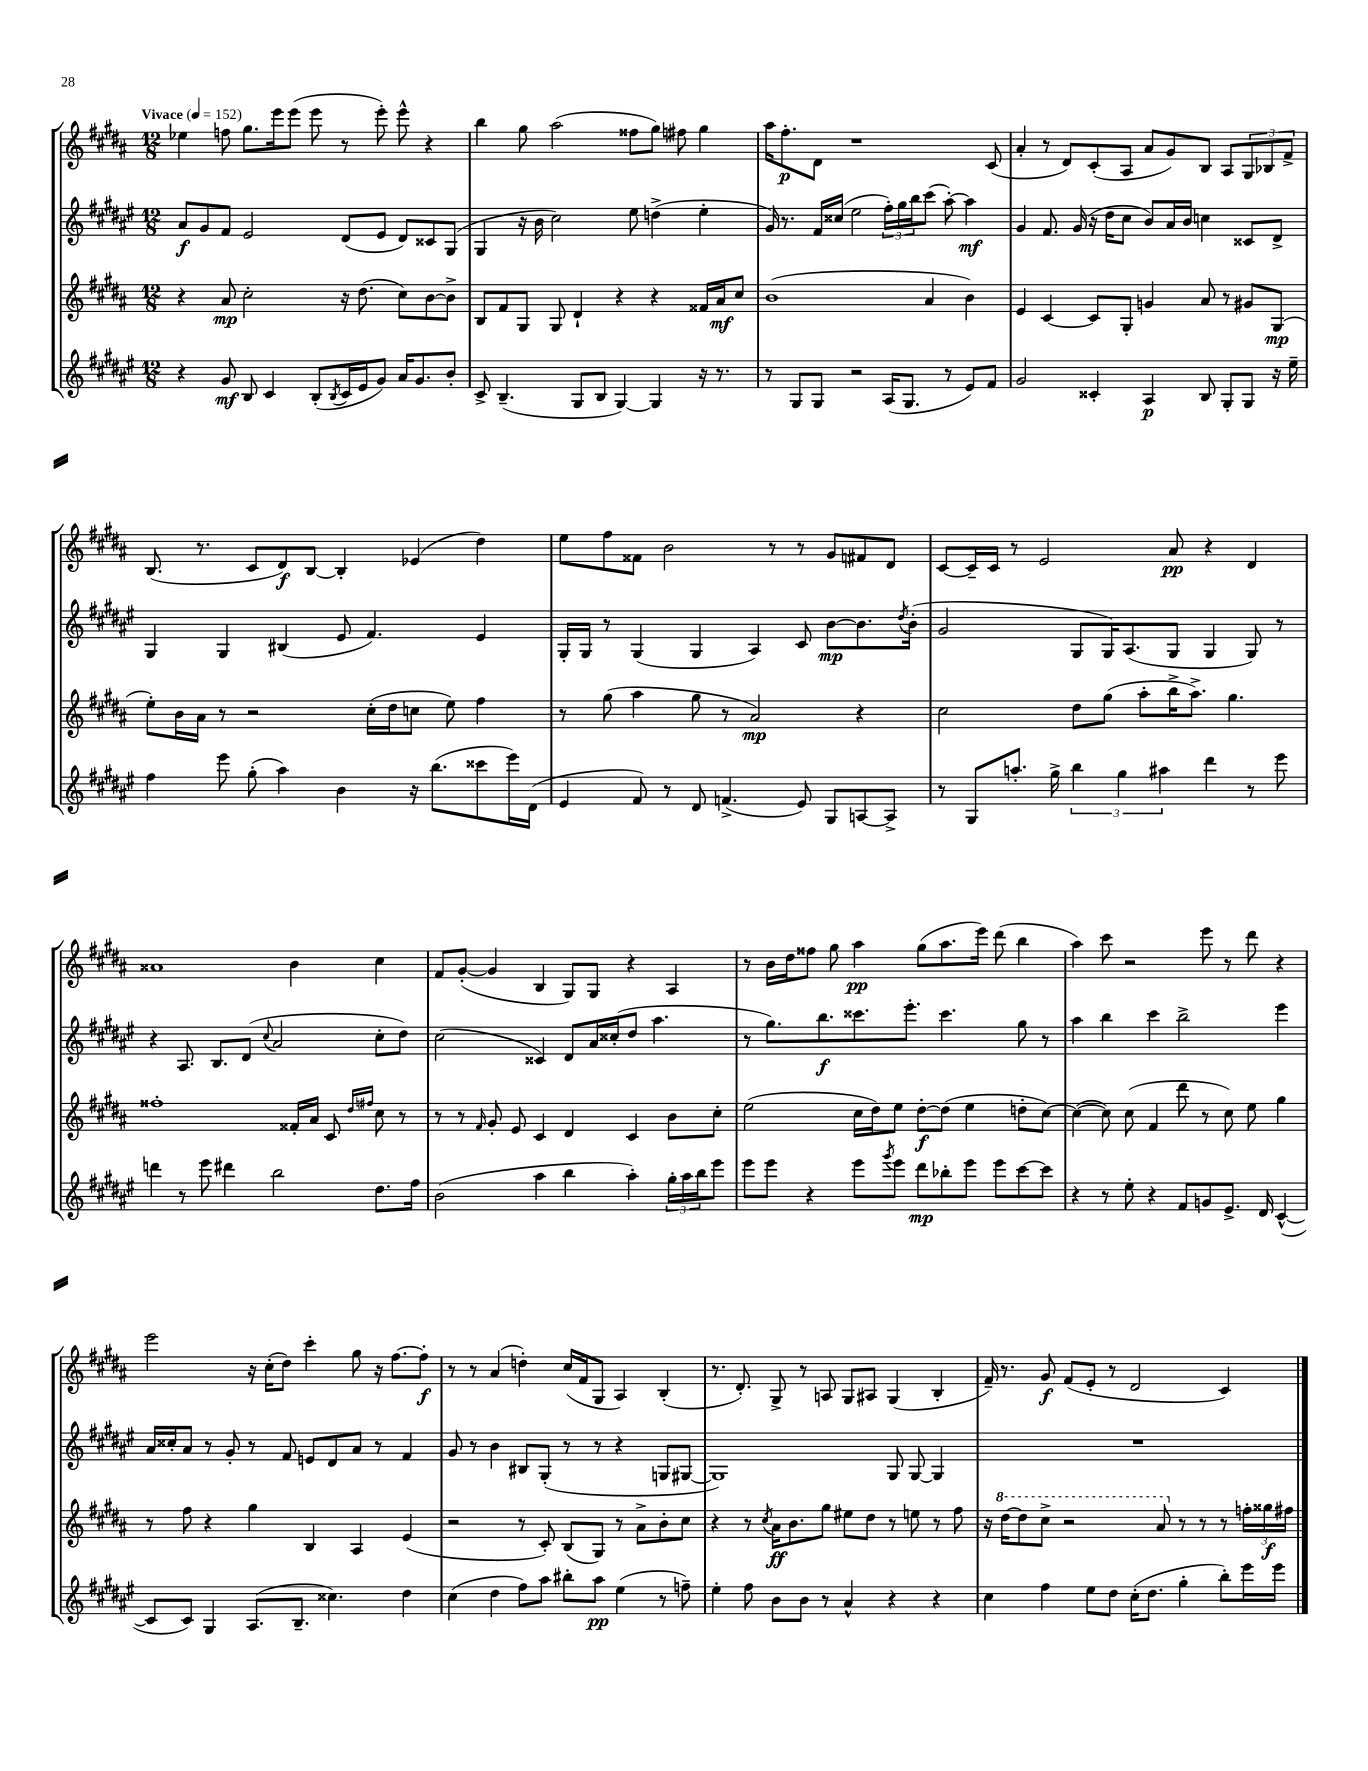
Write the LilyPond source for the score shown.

<<
\new StaffGroup <<
\new Staff = "s0" {
    \clef treble \key b \major \numericTimeSignature \time 12/8 \tempo "Vivace" 4 = 152
    ees''4 f''8 gis''8. e'''16 e'''8( e'''8 r8 e'''8-.) e'''8-^ r4 |
    b''4 gis''8 ais''2( fisis''8 gis''8) fis''8 gis''4 |
    ais''16 fis''8.-.\p dis'8 r1 cis'8( |
    ais'4-. r8 dis'8) cis'8-.( ais8 ais'8 gis'8) b8 ais8 \tuplet 3/2 { gis8 bes8 fis'8-> } |
    b8.( r8. cis'8 dis'8\f) b8~ b4-. ees'4( dis''4) |
    e''8 fis''8 fisis'8 b'2 r8 r8 gis'8 fis'8 dis'8 |
    cis'8~ cis'16-- cis'16 r8 e'2 ais'8\pp r4 dis'4 |
    aisis'1 b'4 cis''4 |
    fis'8 gis'8~-.( gis'4 b4 gis8) gis8 r4 ais4 |
    r8 b'16 dis''16 fisis''8 gis''8 ais''4\pp gis''8( ais''8. e'''16) dis'''8( b''4 |
    ais''4) cis'''8 r2 e'''8 r8 dis'''8 r4 |
    e'''2 r16 cis''16-.( dis''8) cis'''4-. gis''8 r16 fis''8.~ fis''8-.\f |
    r8 r8 ais'4( d''4-.) cis''16( fis'16 gis8 ais4) b4-.( |
    r8. dis'8.-.) gis8-> r8 a8 gis8 ais8 gis4( b4-. |
    fis'16--) r8. gis'8\f fis'8( e'8-. r8 dis'2 cis'4) \bar "|." |
}
\new Staff = "s1" {
    \clef treble \key fis \major \numericTimeSignature \time 12/8
    ais'8\f gis'8 fis'8 eis'2 dis'8( eis'8 dis'8) cisis'8 gis8( |
    gis4 r16 b'16 cis''2) eis''8 d''4->( eis''4-. |
    gis'16) r8. fis'16 cisis''16( eis''2 \tuplet 3/2 { fis''16-.) gis''16 b''16 } cis'''8( ais''8~-.) ais''4\mf |
    gis'4 fis'8. gis'16( r16 dis''16 cis''8 b'8) ais'16 b'16 c''4 cisis'8 dis'8-> |
    gis4 gis4 bis4( eis'8 fis'4.) eis'4 |
    gis16-. gis16 r8 gis4( gis4 ais4) cis'8 b'8~\mp b'8. \acciaccatura { dis''8 } b'16-.( |
    gis'2 gis8 gis16) ais8.( gis8 gis4 gis8) r8 |
    r4 ais8. b8. dis'8( \appoggiatura { cis''8 } ais'2 cis''8-. dis''8) |
    cis''2( cisis'4) dis'8 ais'16 cisis''16-.( dis''8 ais''4. |
    r8 gis''8.) b''8.\f cisis'''8. eis'''8.-. cisis'''4. gis''8 r8 |
    ais''4 b''4 cis'''4 b''2-> eis'''4 |
    ais'16 cisis''16-. ais'8 r8 gis'8-. r8 fis'8 e'8 dis'8 ais'8 r8 fis'4 |
    gis'8 r8 b'4 bis8 gis8-.( r8 r8 r4 g8 gis8~ |
    gis1) gis8 gis8~ gis4 |
    R1. \bar "|." |
}
\new Staff = "s2" {
    \clef treble \key b \major \numericTimeSignature \time 12/8
    r4 ais'8\mp cis''2-. r16 dis''8.( cis''8) b'8~ b'8-> |
    b8 fis'8 gis8 gis8 dis'4-! r4 r4 fisis'16 ais'16\mf cis''8 |
    b'1( ais'4 b'4) |
    e'4 cis'4~ cis'8 gis8-. g'4 ais'8 r8 gis'8 gis8\mp( |
    e''8-.) b'16 ais'16 r8 r2 cis''16-.( dis''16 c''8 e''8) fis''4 |
    r8 gis''8( ais''4 gis''8 r8 ais'2\mp) r4 |
    cis''2 dis''8 gis''8( ais''8-. b''16-> ais''8.->) gis''4. |
    fisis''1-. fisis'16-. ais'16 cis'8 \grace { dis''16 fis''16 } cis''8 r8 |
    r8 r8 \grace { fis'16 } gis'8-. e'8 cis'4 dis'4 cis'4 b'8 cis''8-. |
    e''2( cis''16 dis''16) e''8 dis''8~-.\f dis''8( e''4 d''8-. cis''8~) |
    cis''4~( cis''8) cis''8( fis'4 dis'''8 r8 cis''8) e''8 gis''4 |
    r8 fis''8 r4 gis''4 b4 ais4 e'4( |
    r2 r8 cis'8-.) b8( gis8) r8 ais'8-> b'8-. cis''8 |
    r4 r8 \acciaccatura { cis''8 } ais'16\ff b'8. gis''8 eis''8 dis''8 r8 e''8 r8 fis''8 |
    r16 \ottava #1 dis'''16~ dis'''8 cis'''8-> r2 ais''8 \ottava #0 r8 r8 r8 \tuplet 3/2 { f''16-. gisis''16\f fis''16 } \bar "|." |
}
\new Staff = "s3" {
    \clef treble \key fis \major \numericTimeSignature \time 12/8
    r4 gis'8\mf b8 cis'4 b8-.( \acciaccatura { b8 } cis'16 eis'16 gis'8) ais'16 gis'8. b'8-. |
    cis'8-> b4.--( gis8 b8 gis4~) gis4 r16 r8. |
    r8 gis8 gis8 r2 ais16( gis8. r8 eis'8) fis'8 |
    gis'2 cisis'4-. ais4\p b8 gis8-. gis8 r16 eis''16-- |
    fis''4 eis'''8 gis''8-.( ais''4) b'4 r16 b''8.( cisis'''8 eis'''16) dis'16( |
    eis'4 fis'8) r8 dis'8 f'4.->( eis'8) gis8 a8~ a8-> |
    r8 gis8 a''8.-. gis''16-> \tuplet 3/2 { b''4 gis''4 ais''4 } dis'''4 r8 eis'''8 |
    d'''4 r8 eis'''8 dis'''4 b''2 dis''8. fis''16 |
    b'2( ais''4 b''4 ais''4-.) \tuplet 3/2 { gis''16-. ais''16 b''16 } eis'''8 |
    eis'''8 eis'''8 r4 eis'''8 \acciaccatura { gis'''8 } eis'''8 dis'''8\mp bes''8-. eis'''8 eis'''8 cis'''8~ cis'''8 |
    r4 r8 eis''8-. r4 fis'8 g'8 eis'8.-> dis'16 cis'4~-^( |
    cis'8 cis'8) gis4 ais8.( b8.-- cisis''4.) dis''4 |
    cis''4( dis''4 fis''8) ais''8 bis''8-. ais''8\pp eis''4( r8 f''8--) |
    eis''4-. fis''8 b'8 b'8 r8 ais'4-^ r4 r4 |
    cis''4 fis''4 eis''8 dis''8 cis''16-.( dis''8. gis''4-. b''8-.) eis'''16 eis'''16 \bar "|." |
}
>>
>>
\layout { \context { \Score \remove "Bar_number_engraver" } }
